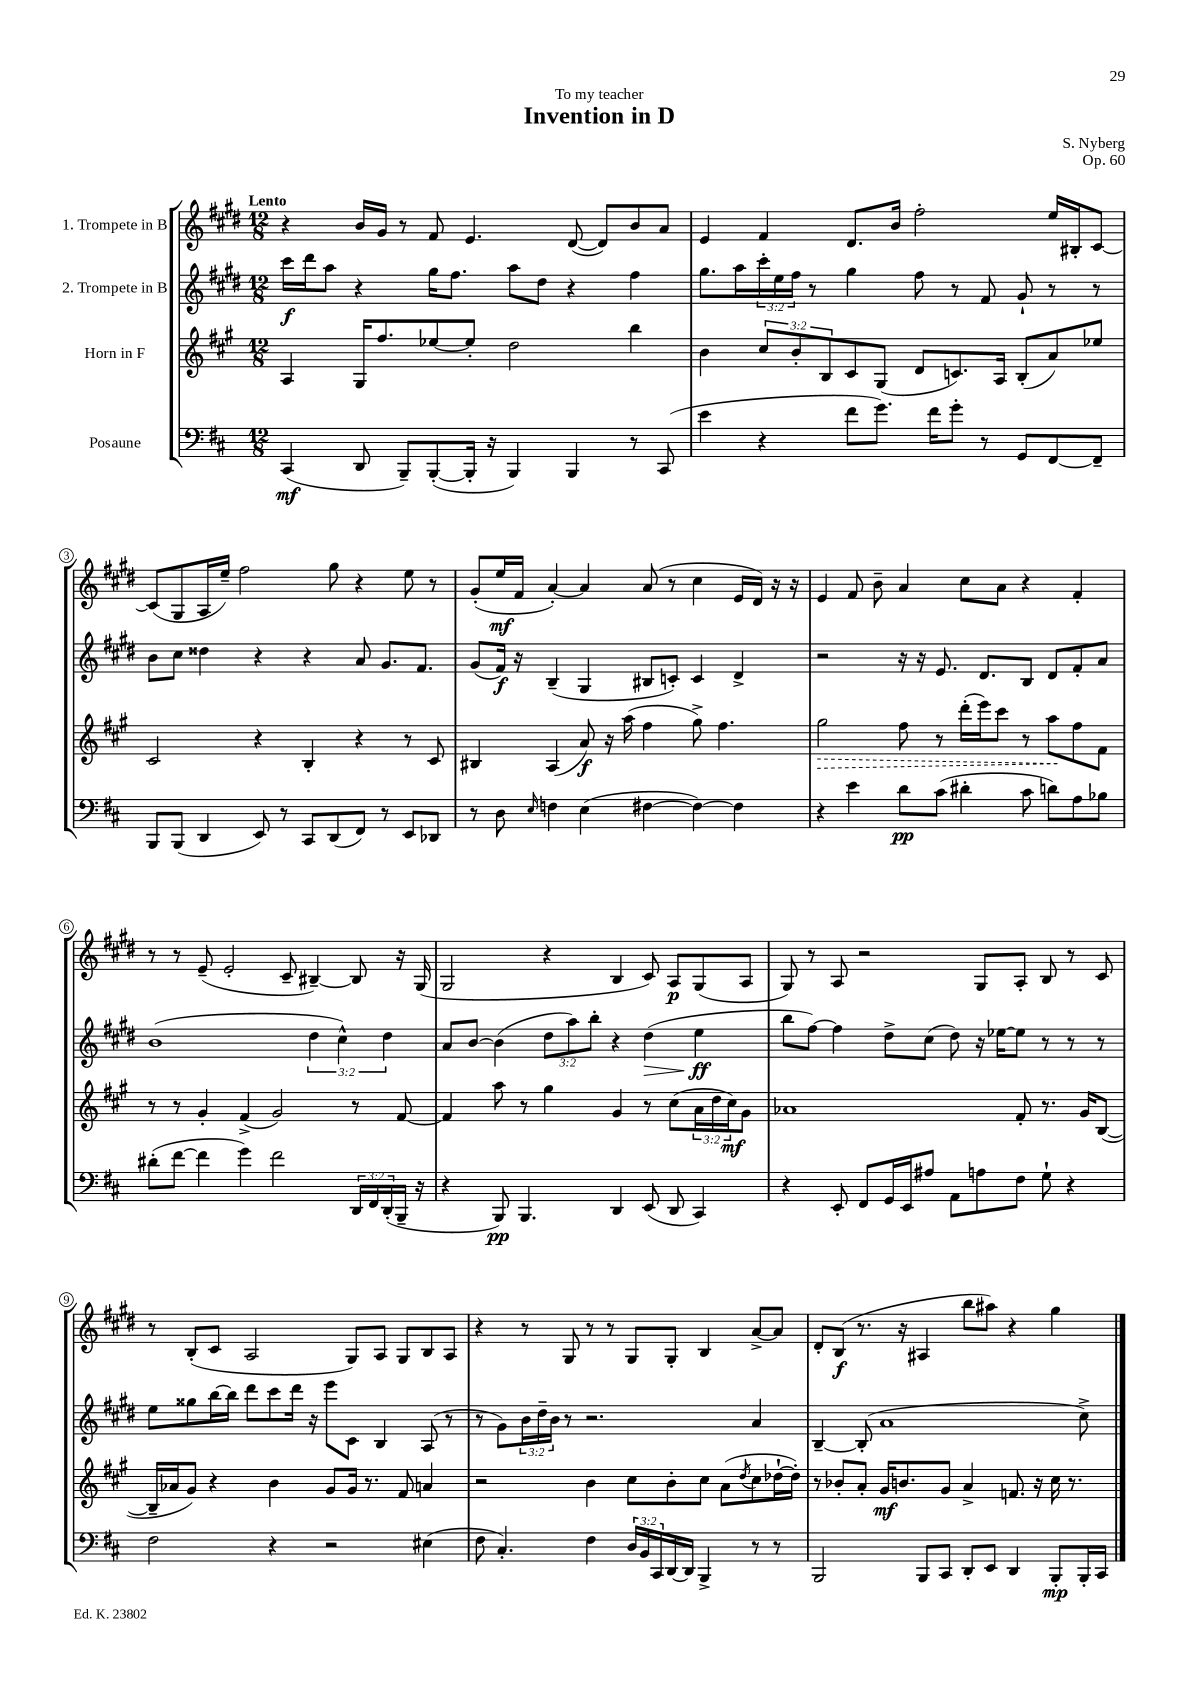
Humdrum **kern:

**kern	**dynam	**kern	**dynam	**kern	**dynam	**kern	**dynam
*part4	*part4	*part3	*part3	*part2	*part2	*part1	*part1
*staff4	*staff4	*staff3	*staff3	*staff2	*staff2	*staff1	*staff1
*I"Posaune	*	*I"Horn in F	*	*I"2. Trompete in B	*	*I"1. Trompete in B	*
*clefF4	*	*clefG2	*	*clefG2	*	*clefG2	*
*k[f#c#]	*	*k[f#c#g#]	*	*k[f#c#g#d#]	*	*k[f#c#g#d#]	*
*M12/8	*	*M12/8	*	*M12/8	*	*M12/8	*
=1	=1	=1	=1	=1	=1	=1	=1
!	!	!	!	!	!	!LO:TX:a:B:t=Lento	!
(4CC#/	mf	4A/	.	16ccc#\LL	f	4r	.
.	.	.	.	16ddd#\J	.	.	.
.	.	.	.	8aa\J	.	.	.
8DD/	.	16G#/KL	.	4r	.	16b/LL	.
.	.	8.ff#/	.	.	.	16g#/JJ	.
8BBB~/L)	.	.	.	.	.	8r	.
([8BBB'/	.	[8ee-X/	.	16gg#\KL	.	8f#/	.
.	.	.	.	8.ff#\J	.	.	.
16BBB'/Jk]	.	8ee-'/J]	.	.	.	4.e/	.
16r	.	.	.	.	.	.	.
4BBB/)	.	2dd\	.	8aa\L	.	.	.
.	.	.	.	8dd#\J	.	.	.
4BBB/	.	.	.	4r	.	([8d#/	.
.	.	.	.	.	.	8d#/L])	.
8r	.	4bb\	.	4ff#\	.	8b/	.
(8CC#/	.	.	.	.	.	8a/J	.
=2	=2	=2	=2	=2	=2	=2	=2
4e\	.	4b\	.	8.gg#\L	.	4e/	.
.	.	.	.	16aa\L	.	.	.
4r	.	12cc#/L	.	24ccc#'\	.	4f#/	.
.	.	.	.	24ee\	.	.	.
.	.	12b'/	.	24ff#\JJ	.	.	.
.	.	.	.	8r	.	.	.
.	.	12B/	.	.	.	.	.
8f#\L	.	8c#/	.	4gg#\	.	8.d#/L	.
8.g\J)	.	(8G#/J	.	.	.	.	.
.	.	.	.	.	.	16b/Jk	.
.	.	8d/L	.	8ff#\	.	2ff#'\	.
16f#\KL	.	.	.	.	.	.	.
8g'\J	.	8.cn/)	.	8r	.	.	.
8r	.	.	.	8f#/	.	.	.
.	.	16A/Jk	.	.	.	.	.
8GG/L	.	(8B'/L	.	8g#`/	.	.	.
[8FF#/	.	8a/)	.	8r	.	16ee/LL	.
.	.	.	.	.	.	16B#X'/J	.
8FF#~/J]	.	8ee-X/J	.	8r	.	[8c#/J	.
!!LO:LB:g=z
=3	=3	=3	=3	=3	=3	=3	=3
8BBB/L	.	2c#/	.	8b\L	.	(8c#/L]	.
(8BBB/J	.	.	.	8cc#\J	.	8G#/	.
4DD/	.	.	.	4dd##X\	.	16A/L	.
.	.	.	.	.	.	16ee~/JJ)	.
.	.	.	.	.	.	2ff#\	.
8EE/)	.	4r	.	4r	.	.	.
8r	.	.	.	.	.	.	.
8CC#/L	.	4B'/	.	4r	.	.	.
(8DD/	.	.	.	.	.	8gg#\	.
8FF#/J)	.	4r	.	8a/	.	4r	.
8r	.	.	.	8.g#/L	.	.	.
8EE/L	.	8r	.	.	.	8ee\	.
.	.	.	.	8.f#/J	.	.	.
8DD-X/J	.	8c#/	.	.	.	8r	.
=4	=4	=4	=4	=4	=4	=4	=4
8r	.	4B#X/	.	(8g#/L	.	(8g#'/L	.
8D\	.	.	.	16f#/Jk)	f	16ee/L	mf
.	.	.	.	16r	.	16f#/JJ	.
16qqE/	.	.	.	.	.	.	.
4Fn\	.	(4A/	.	(4B~/	.	[4a'/)	.
(4E\	.	8a/)	f	4G#/	.	4a/]	.
.	.	16r	.	.	.	.	.
.	.	(16aa\	.	.	.	.	.
[4F#X\	.	4ff#\	.	8B#X/L	.	(8a/	.
.	.	.	.	8cn'/J)	.	8r	.
4F#\_)	.	8gg#^\)	.	4c/	.	4cc#\	.
.	.	4.ff#\	.	.	.	.	.
4F#\]	.	.	.	4d#^/	.	16e/LL	.
.	.	.	.	.	.	16d#/JJ)	.
.	.	.	.	.	.	16r	.
.	.	.	.	.	.	16r	.
=5	=5	=5	=5	=5	=5	=5	=5
!	!	!	!LO:HP:b	!	!	!	!
4r	.	2gg#\	>	2r	.	4e/	.
4e\	.	.	.	.	.	8f#/	.
.	.	.	.	.	.	8b~\	.
8d\L	pp	8ff#\	.	16r	.	4a/	.
.	.	.	.	16r	.	.	.
(8c#\J	.	8r	.	8.e/	.	.	.
4d#X'\	.	(16ddd'\LL	.	.	.	8cc#\L	.
.	.	16eee\J)	.	8.d#/L	.	.	.
.	.	8ccc#\J	.	.	.	8a\J	.
8c#\	.	8r	.	8B/J	.	4r	.
8dn\L)	.	8aa\L	.	8d#/L	.	.	.
8A\	.	8ff#\	]	8f#'/	.	4f#'/	.
8B-X\J	.	8f#\J	.	8a/J	.	.	.
!!LO:LB:g=z
=6	=6	=6	=6	=6	=6	=6	=6
(8d#X'\L	.	8r	.	(1b	.	8r	.
[8f#\J	.	8r	.	.	.	8r	.
4f#\]	.	4g#'/	.	.	.	(8e~/	.
.	.	.	.	.	.	2e'/	.
4g\)	.	(4f#^/	.	.	.	.	.
2f#\	.	2g#/)	.	.	.	.	.
.	.	.	.	.	.	8c#~/	.
.	.	.	.	6dd#\	.	[4B#X~/)	.
.	.	.	.	6cc#^^\)	.	.	.
24DD/LL	.	8r	.	.	.	8B#/]	.
24FF#/	.	.	.	.	.	.	.
(24DD'/	.	.	.	6dd#\	.	.	.
16BBB~/JJ	.	[8f#/	.	.	.	16r	.
16r	.	.	.	.	.	(16G#/	.
=7	=7	=7	=7	=7	=7	=7	=7
4r	.	4f#/]	.	8a/L	.	2G#/	.
.	.	.	.	[8b/J	.	.	.
8BBB/)	pp	8aa\	.	(4b\]	.	.	.
4.BBB/	.	8r	.	.	.	.	.
.	.	4gg#\	.	12dd#\L	.	4r	.
.	.	.	.	12aa\)	.	.	.
.	.	.	.	12bb'\J	.	.	.
4DD/	.	4g#/	.	4r	.	4B/	.
!	!	!	!	!	!LO:HP:b	!	!
(8EE/	.	8r	.	(4dd#\	>	8c#/)	.
8DD/	.	(8cc#\L	.	.	.	8A/L	p
4CC#/)	.	24a\L	.	4ee\	ff	(8G#/	.
.	.	24dd\	.	.	.	.	.
.	.	24cc#\J)	mf	.	.	.	.
.	.	8g#\J	.	.	.	8A/J	.
.	.	.	.	.	]	.	.
=8	=8	=8	=8	=8	=8	=8	=8
4r	.	1a-X	.	8bb\L	.	8G#/)	.
.	.	.	.	[8ff#\J)	.	8r	.
8EE'/	.	.	.	4ff#\]	.	8A/	.
8FF#/L	.	.	.	.	.	2r	.
16GG/L	.	.	.	8dd#^\L	.	.	.
16EE/J	.	.	.	.	.	.	.
8A#X/J	.	.	.	(8cc#\J	.	.	.
8AA\L	.	.	.	8dd#\)	.	.	.
8An\	.	.	.	16r	.	8G#/L	.
.	.	.	.	[16ee-X\KL	.	.	.
8F#\J	.	8f#'/	.	8ee-\J]	.	8A'/J	.
8G`\	.	8.r	.	8r	.	8B/	.
4r	.	.	.	8r	.	8r	.
.	.	16g#/KL	.	.	.	.	.
.	.	([8B/J	.	8r	.	8c#/	.
!!LO:LB:g=z
=9	=9	=9	=9	=9	=9	=9	=9
2F#\	.	16B~/LL]	.	8ee\L	.	8r	.
.	.	16a-X/J	.	.	.	.	.
.	.	8g#/J)	.	8gg##X\	.	(8B'/L	.
.	.	4r	.	[16bb\L	.	8c#/J	.
.	.	.	.	16bb\JJ]	.	.	.
.	.	.	.	8ddd#\L	.	2A/	.
4r	.	4b\	.	8ccc#\	.	.	.
.	.	.	.	16ddd#\Jk	.	.	.
.	.	.	.	16r	.	.	.
2r	.	8g#/L	.	8eee\L	.	.	.
.	.	16g#/Jk	.	8c#\J	.	8G#/L)	.
.	.	8.r	.	.	.	.	.
.	.	.	.	4B/	.	8A/J	.
.	.	8f#/	.	.	.	8G#/L	.
(4E#X\	.	4an/	.	(8A/	.	8B/	.
.	.	.	.	8r	.	8A/J	.
=10	=10	=10	=10	=10	=10	=10	=10
8F#\	.	2r	.	8r	.	4r	.
4.C#'/)	.	.	.	8g#\L)	.	.	.
.	.	.	.	24b\L	.	8r	.
.	.	.	.	24dd#~\	.	.	.
.	.	.	.	24b\JJ	.	.	.
.	.	.	.	8r	.	8G#/	.
4F#\	.	4b\	.	2.r	.	8r	.
.	.	.	.	.	.	8r	.
24D/LL	.	8cc#\L	.	.	.	8G#/L	.
24BB/	.	.	.	.	.	.	.
24CC#/	.	.	.	.	.	.	.
[16DD/	.	8b'\	.	.	.	8G#'/J	.
16DD/JJ]	.	.	.	.	.	.	.
4BBB^/	.	8cc#\J	.	.	.	4B/	.
.	.	(8a\L	.	.	.	.	.
.	.	8qdd/	.	.	.	.	.
8r	.	8cc#\	.	4a/	.	[8a^/L	.
8r	.	[16dd-X`\L	.	.	.	8a/J]	.
.	.	16dd-'\JJ])	.	.	.	.	.
=11	=11	=11	=11	=11	=11	=11	=11
2BBB/	.	8r	.	[4B~/	.	8d#'/L	.
.	.	8b-X'/L	.	.	.	(8B/J	f
.	.	8a'/J	.	(8B'/]	.	8.r	.
.	.	16g#/KL	mf	1a	.	.	.
.	.	8.bn/	.	.	.	16r	.
8BBB/L	.	.	.	.	.	4A#X/	.
8CC#/J	.	8g#/J	.	.	.	.	.
8DD'/L	.	4a^/	.	.	.	8bb\L	.
8EE/J	.	.	.	.	.	8aa#X\J)	.
4DD/	.	8.fn/	.	.	.	4r	.
.	.	16r	.	.	.	.	.
8BBB'/L	mp	16cc#\	.	.	.	4gg#\	.
.	.	8.r	.	.	.	.	.
16BBB'/L	.	.	.	8cc#^\)	.	.	.
16CC#/JJ	.	.	.	.	.	.	.
==	==	==	==	==	==	==	==
*-	*-	*-	*-	*-	*-	*-	*-
